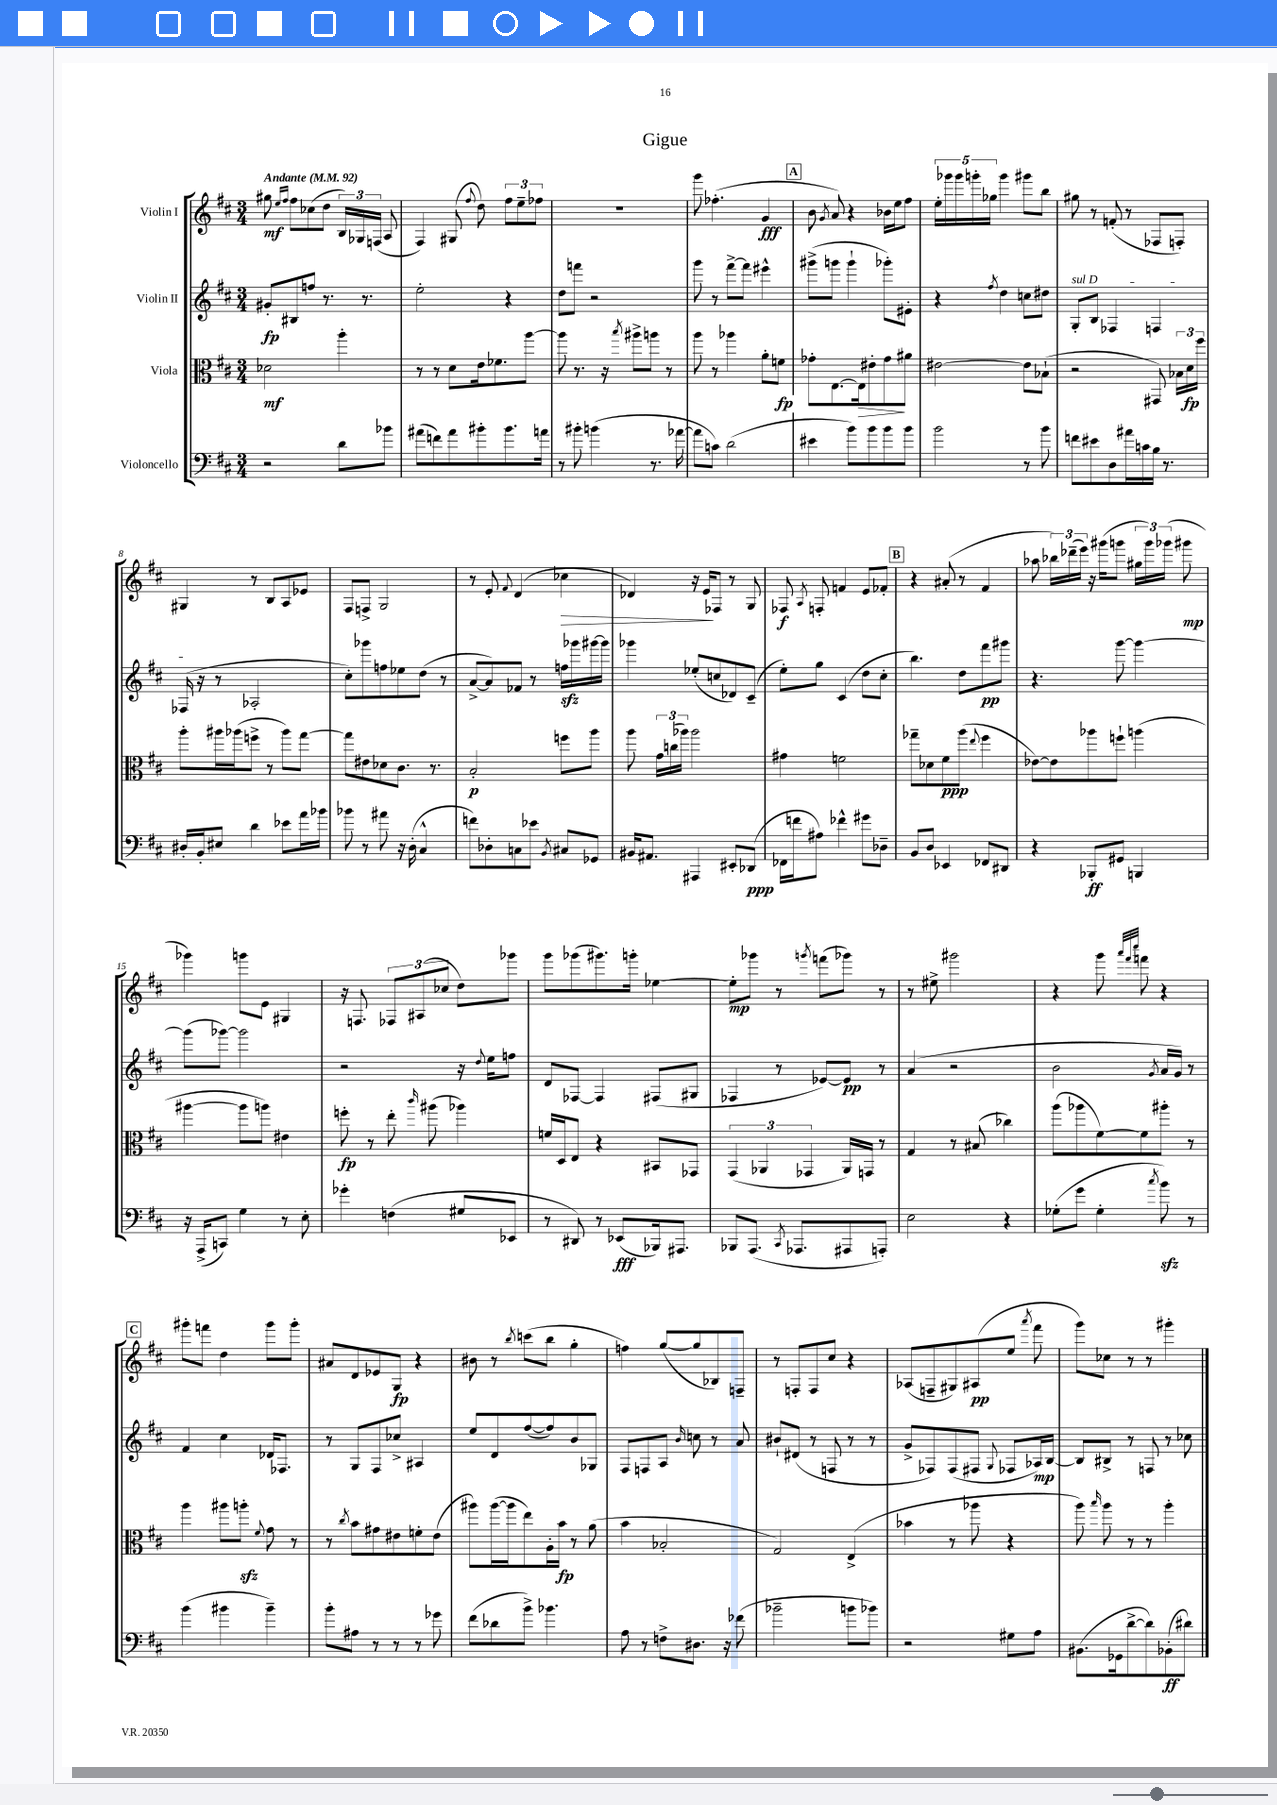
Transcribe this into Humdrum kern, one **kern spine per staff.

**kern	**kern	**kern	**kern
*staff4	*staff3	*staff2	*staff1
*clefF4	*clefC3	*clefG2	*clefG2
*k[f#c#]	*k[f#c#]	*k[f#c#]	*k[f#c#]
*M3/4	*M3/4	*M3/4	*M3/4
*MM92	*MM92	*MM92	*MM92
2r	2d-	8g#'	8gg#
.	.	.	16qqee
.	.	.	16qqff#
.	.	8B#	8ff#
.	.	8ff	(8cc-
.	.	8.r	8dd
8d	4aa'	.	24B)
.	.	.	24G-
.	.	8.r	.
.	.	.	(24F
8b-	.	.	8A
=	=	=	=
(8a#	8r	2ee'	4F#)
8f)	8r	.	.
8a#	8d	.	(8G#
.	.	.	8qqff#
8b#'	16e	.	8dd)
.	8.f-	.	.
8.b#	.	4r	12ff#
.	.	.	12ee~
.	[8aa	.	.
.	.	.	12ff-
16a	.	.	.
=	=	=	=
8r	8aa]	8dd	2.r
8b#'	8.r	8fff	.
(4b	.	2r	.
.	16r	.	.
.	8qbb	.	.
.	8aa#^	.	.
8.r	8aa	.	.
.	8r	.	.
[16a-	.	.	.
=	=	=	=
8a-]	8aa	8ggg	8ggg
8c)	8r	8r	(4.ff-'
(2d	4aa-	[8fff#^	.
.	.	8fff#]	.
.	8a'	4eee#^^	4g
.	8f	.	.
=	=	=	=
4e#	8g-'	(8ggg#^	8b
.	.	.	8qg
.	[8.E	8ggg	8a)
8b)	.	4ggg`	4r
.	16E]	.	.
8b	8e#'	.	.
8b	8g-	8ggg-')	16b-
.	.	.	16ee
8b	8a#	8e#'	8ff#
=	=	=	=
2b	[2e#	4r	20ee'
.	.	.	20ggg-
.	.	.	20ggg-
.	.	.	20ggg'
.	.	.	20gg-
.	.	8qff#	.
.	.	4dd	4ggg
8r	8e#]	8cc	8ggg#
8b	(8B-`	8dd#	8bb
=	=	=	=
8f	2r	8G'	8gg#
8e#	.	8B	8r
8D	.	4F-	(8f'
16a#	.	.	8r
16c	.	.	.
16B	8GG#)	4F	8F-
8.r	.	.	.
.	24B-	.	8F')
.	24d	.	.
.	24ff#	.	.
=	=	=	=
16D#'	8aa'	(16F-	4G#
16BB'	.	16r	.
8E#	16aa#	8r	.
.	(16aa-	.	.
4d	8ff^	2A-'	8r
.	8r	.	8B
8e-	8aa-)	.	8A
16a	[8gg	.	8e-
16b-	.	.	.
=	=	=	=
8b-	8gg]	8cc#')	8F#
8r	8e#	8ggg-	8F^
8a#	8d-	8ff	2G
16r	8.c#	8ee-	.
(16D'	.	.	.
4C#^^	.	(8dd	.
.	8.r	.	.
.	.	8r	.
=	=	=	=
8f)	2B'	[8a^	8r
8D-'	.	8a])	8e'
.	.	.	8qqf#
8C	.	8f-	(4d
8e-	.	8r	.
8qBB	.	.	.
8C#	8ff	16ff	4cc-
.	.	16ggg-	.
8GG-	8aa	[16ggg#	.
.	.	16ggg#]	.
=	=	=	=
16BB#	8aa	4ggg-	4d-)
8.AA#	.	.	.
.	24g	.	.
.	(24cc	.	.
.	24aa-)	.	.
4AAA#	2aa-	(8ee-'	16r
.	.	.	16e
.	.	8cc	8F-
8EE#'	.	8d-)	8r
(8DD-	.	(8c#~	8G
=	=	=	=
16FF-	4g#	8ee')	8F-
16f	.	.	.
.	.	.	8qA
8A#)	.	8gg	8F'
4f-^^	2f	(4c#	4f
8g#	.	8dd	8e
8D-~	.	8cc#'	8f-'
=	=	=	=
8BB	8gg-~	4.bb)	4r
8D	8d-	.	.
4EE-	8f#	.	(8a#'
.	(8aa	8dd	8r
.	8qqee	.	.
8FF-	4ff#	8fff#	4f#
8DD#	.	8ggg#	.
=	=	=	=
4r	[8e-)	4.r	8aa-
.	8e-]	.	24bb-)
.	.	.	(24ddd-~
.	.	.	24eee)
8BBB-'	8aa-	.	16r
.	.	.	(16ggg#
8GG#	8ff`	[8ggg	8ggg
4BBB	(4aa	4ggg_	24gg#
.	.	.	24ggg)
.	.	.	(24ggg-
.	.	.	8ggg#
=	=	=	=
16r	[4aa#	(8ggg]	4ggg-)
(16AAA^	.	.	.
8CC)	.	[8ggg-)	.
4G	8aa#]	2ggg-]	8ggg
.	8aa)	.	8e
8r	4e#	.	4G#
8E'	.	.	.
=	=	=	=
4g-'	8ff'	2r	16r
.	.	.	8.F
.	8r	.	.
(4F	8ee'	.	12F-
.	.	.	(12A#
.	16qqccc#	.	.
.	(8aa#	.	.
.	.	.	12cc-
8G#	4aa-)	16r	8dd)
.	.	8qqdd	.
.	.	16ee	.
8EE-	.	8ff	8ggg-
=	=	=	=
8r	16f	8d	8ggg
.	16D	.	.
8DD#)	8E	[8F-	(8ggg-
8r	4r	4F-]	8.ggg#)
(8EE-	.	.	.
.	.	.	16ggg'
16BBB-)	8BB#	(8F#	[4ee-
8.AAA#	.	.	.
.	8GG-	8G#	.
=	=	=	=
8BBB-	(6GG	4F-	8ee-']
(8.AAA	.	.	8ggg-
.	6AA-	.	.
.	.	8r	8r
8qCC#	.	.	.
8.AAA-	.	.	.
.	6GG-	.	.
.	.	.	8qggg
.	.	[8e-)	(8fff
8AAA#	16AA-)	8e-]	8ggg-)
.	16GG	.	.
8AAA')	8r	8r	8r
=	=	=	=
2E	4G	(4a	8r
.	.	.	8ee#^
.	8r	2r	2ggg#
.	(8B#	.	.
4r	4cc-)	.	.
=	=	=	=
(8G-'	(8aa	2b	4r
8g	8aa-	.	.
4G-'	[8f#)	.	8ggg
.	.	.	32qqaaa
.	.	.	32qqfff#
.	.	.	32qqcccc#
.	8f#]	.	8fff
8qcc#	.	8qg	.
8b)	8aa#'	16a	4r
.	.	16g)	.
8r	8r	8r	.
=	=	=	=
(4b	4aa	4f#	8ggg#'
.	.	.	8fff
4b#	8aa#	4cc#	4dd
.	8aa'	.	.
.	8qqf#	.	.
4b#~)	8g	16d-	8ggg#
.	.	8.F-	.
.	8r	.	8ggg#'
=	=	=	=
8b'	8r	8r	8a#
.	8qcc#	.	.
8A#	8b	8G	8d
8r	8g#	8F#	8e-
8r	8e#	8cc-^	8G
8r	8f'	4A#	4r
8g-	(8e#	.	.
=	=	=	=
(8f#	8aa#)	8ee	8b#
8d-	([16aa#	8d	8r
.	16aa#]	.	.
.	.	.	8qbb
8b^)	8ee)	([8ff#	(8ccc
4.b-	16A'	8ff#])	8bb
.	16b	.	.
.	8r	8b	4gg'
.	(8a	8G-	.
=	=	=	=
8A	4b	8F#	4ff)
8r	.	8F	.
8F^	2B-'	8A	([8gg
.	.	16qqb	.
8.D#	.	8cc	8gg]
.	.	8r	8B-)
16r	.	.	.
(8f-	.	8a	8F~
=	=	=	=
2b-~	2G)	8b#`	8r
.	.	(8d#	8F'
.	.	8r	8F
.	.	8F	8cc#
8b	(4E^	8r	4r
8b-)	.	8r	.
=	=	=	=
2r	4b-	8g^	(8A-
.	.	8F-)	8F~
.	8r	(8F-	8G#)
.	8aa-	8F#	(8A#
.	.	8qqG	.
8G#	4r	8F-	8ee
.	.	.	8qaaa
8A	.	16A-)	8fff#
.	.	[16B	.
=	=	=	=
(8.BB#	8aa)	8B]	8ggg)
.	16qqbb	.	.
.	8aa	8B#^	8cc-
16GG-	.	.	.
[8d^	8r	8r	8r
8d])	8r	8F	8r
(8BB-'	4aa'	8r	4ggg#'
8d#)	.	8cc-	.
==	==	==	==
*-	*-	*-	*-
